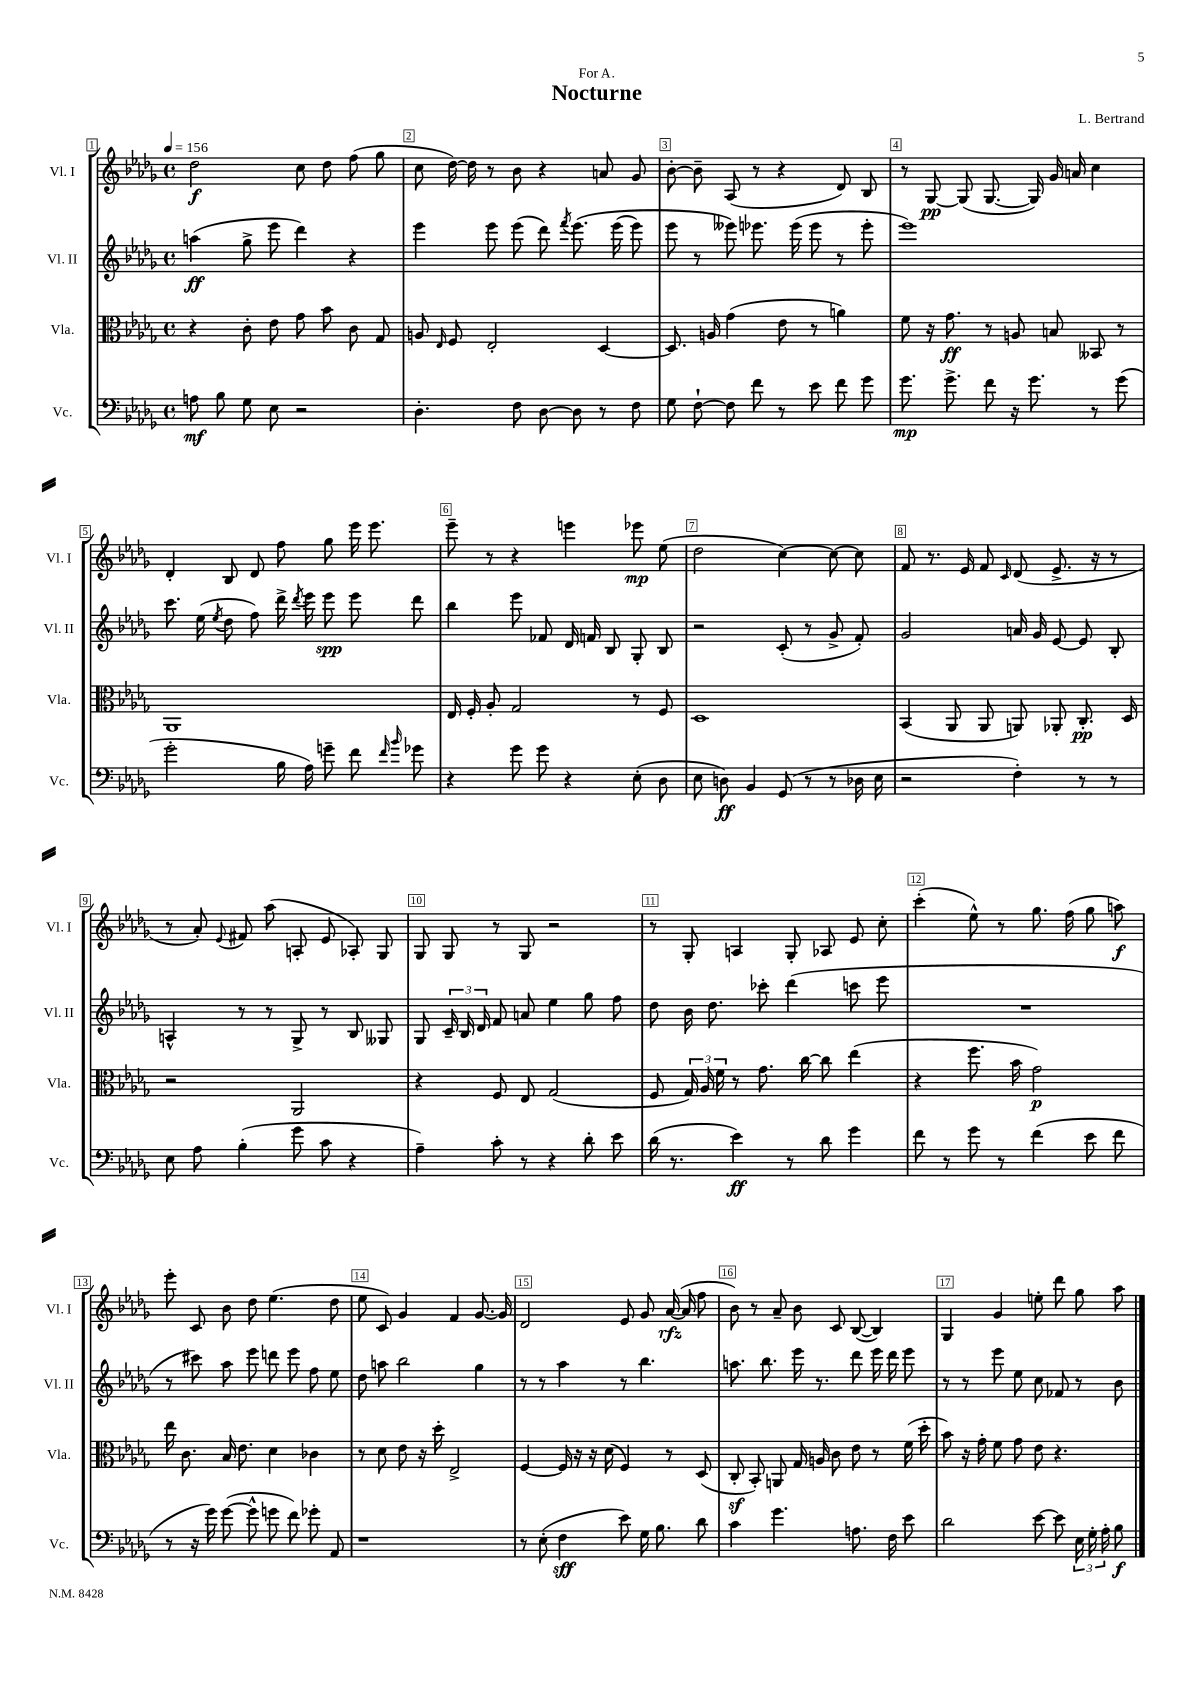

**kern	**dynam	**kern	**dynam	**kern	**dynam	**kern	**dynam
*part4	*part4	*part3	*part3	*part2	*part2	*part1	*part1
*staff4	*staff4	*staff3	*staff3	*staff2	*staff2	*staff1	*staff1
*I"Vc.	*	*I"Vla.	*	*I"Vl. II	*	*I"Vl. I	*
*I'Vc.	*	*I'Vla.	*	*I'Vl. II	*	*I'Vl. I	*
*clefF4	*	*clefC3	*	*clefG2	*	*clefG2	*
*k[b-e-a-d-g-]	*	*k[b-e-a-d-g-]	*	*k[b-e-a-d-g-]	*	*k[b-e-a-d-g-]	*
*M4/4	*	*M4/4	*	*M4/4	*	*M4/4	*
*met(c)	*	*met(c)	*	*met(c)	*	*met(c)	*
*MM156	*	*MM156	*	*MM156	*	*MM156	*
=1	=1	=1	=1	=1	=1	=1	=1
8An\	mf	4r	.	(4aan\	ff	2dd-\	f
8B-\	.	.	.	.	.	.	.
8G-\	.	8c'\	.	8gg-^\	.	.	.
8E-\	.	8e-\	.	8eee-\	.	.	.
2r	.	8g-\	.	4ddd-\)	.	8cc\	.
.	.	8b-\	.	.	.	8dd-\	.
.	.	8c\	.	4r	.	(8ff\	.
.	.	8G-/	.	.	.	8gg-\	.
=2	=2	=2	=2	=2	=2	=2	=2
4.D-'\	.	8An/	.	4eee-\	.	8cc\	.
.	.	16qqE-/	.	.	.	.	.
.	.	8F/	.	.	.	[16dd-\)	.
.	.	.	.	.	.	16dd-\]	.
.	.	2E-'/	.	8eee-\	.	8r	.
8F\	.	.	.	(8eee-\	.	8b-\	.
[8D-\	.	.	.	8ddd-\)	.	4r	.
.	.	.	.	8qfff/	.	.	.
8D-\]	.	.	.	(8.eee-\	.	.	.
8r	.	[4D-/	.	.	.	8an/	.
.	.	.	.	(16eee-\	.	.	.
8F\	.	.	.	8eee-\)	.	8g-/	.
=3	=3	=3	=3	=3	=3	=3	=3
8G-\	.	8.D-/]	.	8eee-\	.	[8b-'\	.
[8F`\	.	.	.	8r	.	8b-~\]	.
.	.	16An/	.	.	.	.	.
8F\]	.	(4g-\	.	8eee--X\)	.	(8A-/	.
8f\	.	.	.	8.eee-X\	.	8r	.
8r	.	8e-\	.	.	.	4r	.
.	.	.	.	(16eee-\	.	.	.
8e-\	.	8r	.	8eee-\	.	.	.
8f\	.	4an\)	.	8r	.	8d-/)	.
8g-\	.	.	.	8eee-'\	.	8B-/	.
=4	=4	=4	=4	=4	=4	=4	=4
8.g-\	mp	8f\	.	1eee-)	.	8r	.
.	.	16r	.	.	.	[8G-/	pp
8.g-^\	.	8.g-\	ff	.	.	.	.
.	.	.	.	.	.	(8G-/]	.
8f\	.	8r	.	.	.	[8.G-/	.
16r	.	8An/	.	.	.	.	.
8.g-\	.	.	.	.	.	16G-/])	.
.	.	8Bn/	.	.	.	16g-/	.
.	.	.	.	.	.	16an/	.
8r	.	8BB--X/	.	.	.	4cc\	.
(8g-\	.	8r	.	.	.	.	.
!!LO:LB:g=z
=5	=5	=5	=5	=5	=5	=5	=5
2g-'\	.	1AA-	.	8.ccc\	.	4d-'/	.
.	.	.	.	(16ee-\	.	.	.
.	.	.	.	8qee-/	.	.	.
.	.	.	.	8dd-\	.	8B-/	.
.	.	.	.	8ff\)	.	8d-/	.
16B-\	.	.	.	16ddd-^\	.	8ff\	.
.	.	.	.	8qddd-/	.	.	.
16A-\)	.	.	.	16eee-\	.	.	.
8gn~\	.	.	.	8eee-\	spp	8gg-\	.
8f\	.	.	.	8eee-\	.	16eee-\	.
.	.	.	.	.	.	8.eee-\	.
16qqf/	.	.	.	.	.	.	.
16qqb-/	.	.	.	.	.	.	.
8g-X\	.	.	.	8ddd-\	.	.	.
=6	=6	=6	=6	=6	=6	=6	=6
4r	.	16E-/	.	4bb-\	.	8eee-~\	.
.	.	16F'/	.	.	.	.	.
.	.	8A-'/	.	.	.	8r	.
8g-\	.	2G-/	.	8eee-\	.	4r	.
8g-\	.	.	.	8f-X/	.	.	.
4r	.	.	.	16d-/	.	4eeen\	.
.	.	.	.	16fn/	.	.	.
.	.	.	.	8B-/	.	.	.
(8E-'\	.	8r	.	8G-'/	.	8eee-X\	mp
8D-\	.	8F/	.	8B-/	.	(8ee-\	.
=7	=7	=7	=7	=7	=7	=7	=7
8E-\	.	1D-	.	2r	.	2dd-\	.
8Dn\)	ff	.	.	.	.	.	.
4BB-/	.	.	.	.	.	.	.
(8GG-/	.	.	.	(8c'/	.	[4cc\)	.
8r	.	.	.	8r	.	.	.
8r	.	.	.	8g-^/	.	8cc\_	.
16D-X\	.	.	.	8f'/)	.	8cc\]	.
16E-\	.	.	.	.	.	.	.
=8	=8	=8	=8	=8	=8	=8	=8
2r	.	(4BB-/	.	2g-/	.	8f/	.
.	.	.	.	.	.	8.r	.
.	.	8AA-/	.	.	.	.	.
.	.	.	.	.	.	16e-/	.
.	.	8AA-/	.	.	.	8f/	.
.	.	.	.	.	.	16qqc/	.
4F'\)	.	8AAn/)	.	16an/	.	(8d-/	.
.	.	.	.	16g-/	.	.	.
.	.	8AA-X'/	.	[8e-/	.	8.e-^/	.
8r	.	8.C'/	pp	8e-/]	.	.	.
.	.	.	.	.	.	16r	.
8r	.	.	.	8B-'/	.	8r	.
.	.	16D-/	.	.	.	.	.
!!LO:LB:g=z
=9	=9	=9	=9	=9	=9	=9	=9
8E-\	.	2r	.	4An^^/	.	8r	.
8A-\	.	.	.	.	.	8a-'/)	.
.	.	.	.	.	.	8qqe-/	.
(4B-'\	.	.	.	8r	.	8f#X/	.
.	.	.	.	8r	.	(8aa-\	.
8g-\	.	2AA-/	.	8G-^/	.	8An'/	.
8c\	.	.	.	8r	.	8e-/	.
4r	.	.	.	8B-/	.	8A-X'/)	.
.	.	.	.	8G--X/	.	8G-/	.
=10	=10	=10	=10	=10	=10	=10	=10
4A-~\)	.	4r	.	8G-/	.	8G-/	.
.	.	.	.	24c~/	.	8G-/	.
.	.	.	.	24B-/	.	.	.
.	.	.	.	24d-/	.	.	.
8c'\	.	8F/	.	8f/	.	8r	.
8r	.	8E-/	.	8an/	.	8G-/	.
4r	.	(2G-/	.	4ee-\	.	2r	.
8d-'\	.	.	.	8gg-\	.	.	.
8e-\	.	.	.	8ff\	.	.	.
=11	=11	=11	=11	=11	=11	=11	=11
(16d-\	.	8F/	.	8dd-\	.	8r	.
8.r	.	.	.	.	.	.	.
.	.	24G-/)	.	16b-\	.	8G-'/	.
.	.	24A-/	.	.	.	.	.
.	.	.	.	8.dd-\	.	.	.
.	.	24f\	.	.	.	.	.
4e-\)	ff	8r	.	.	.	4An/	.
.	.	8.g-\	.	8ccc-X'\	.	.	.
8r	.	.	.	(4ddd-\	.	8G-'/	.
.	.	[16cc\	.	.	.	.	.
8d-\	.	8cc\]	.	.	.	8A-X/	.
4g-\	.	(4ee-\	.	8cccn\	.	8e-/	.
.	.	.	.	8eee-\	.	8cc'\	.
=12	=12	=12	=12	=12	=12	=12	=12
8f\	.	4r	.	1r	.	(4ccc'\	.
8r	.	.	.	.	.	.	.
8g-\	.	8.ff\	.	.	.	8ee-^^\)	.
8r	.	.	.	.	.	8r	.
.	.	16b-\	.	.	.	.	.
(4f\	.	2g-\)	p	.	.	8.gg-\	.
.	.	.	.	.	.	(16ff\	.
8e-\	.	.	.	.	.	8gg-\	.
8f\	.	.	.	.	.	8aan\)	f
!!LO:LB:g=z
=13	=13	=13	=13	=13	=13	=13	=13
8r	.	16ee-\	.	8r	.	8eee-'\	.
.	.	8.c\	.	.	.	.	.
16r	.	.	.	8ccc#X\)	.	8c/	.
16g-\)	.	.	.	.	.	.	.
([8g-\	.	16B-/	.	8aa-\	.	8b-\	.
.	.	8.e-\	.	.	.	.	.
8g-^^\]	.	.	.	8eee-\	.	8dd-\	.
8gn\	.	4d-\	.	8dddn\	.	(4.ee-\	.
8f\)	.	.	.	8eee-\	.	.	.
8g-X'\	.	4c-X\	.	8ff\	.	.	.
8AA-/	.	.	.	8ee-\	.	8dd-\	.
=14	=14	=14	=14	=14	=14	=14	=14
1r	.	8r	.	8dd-\	.	8ee-\	.
.	.	8d-\	.	8aan\	.	8c/)	.
.	.	8e-\	.	2bb-\	.	4g-/	.
.	.	16r	.	.	.	.	.
.	.	16dd-'\	.	.	.	.	.
.	.	2E-^/	.	.	.	4f/	.
.	.	.	.	4gg-\	.	[8.g-/	.
.	.	.	.	.	.	16g-/]	.
=15	=15	=15	=15	=15	=15	=15	=15
8r	.	[4F/	.	8r	.	2d-/	.
(8E-'\	.	.	.	8r	.	.	.
4F\	sff	16F/]	.	4aa-\	.	.	.
.	.	16r	.	.	.	.	.
.	.	16r	.	.	.	.	.
.	.	(16d-\	.	.	.	.	.
8e-\)	.	4F/)	.	8r	.	8e-/	.
16G-\	.	.	.	4.bb-\	.	8g-/	.
8.B-\	.	.	.	.	.	.	.
.	.	8r	.	.	.	([16a-/	rfz
.	.	.	.	.	.	16a-/]	.
8d-\	.	(8D-/	.	.	.	8ff\	.
=16	=16	=16	=16	=16	=16	=16	=16
4c\	.	8Cz'/	.	8.aan\	.	8b-\)	.
.	.	8BB-'/)	.	.	.	8r	.
.	.	.	.	8.bb-\	.	.	.
4.g-\	.	8AAn/	.	.	.	8a-~/	.
.	.	16G-/	.	16eee-\	.	8b-\	.
.	.	16An/	.	8.r	.	.	.
.	.	8c\	.	.	.	8c/	.
8.An\	.	8e-\	.	8ddd-\	.	([8B-/	.
.	.	8r	.	16eee-\	.	4B-/])	.
16F\	.	.	.	16ddd-\	.	.	.
8e-\	.	(16f\	.	8eee-\	.	.	.
.	.	16dd-'\	.	.	.	.	.
=17	=17	=17	=17	=17	=17	=17	=17
2d-\	.	8b-\)	.	8r	.	4G-/	.
.	.	16r	.	8r	.	.	.
.	.	16g-'\	.	.	.	.	.
.	.	8f\	.	8eee-\	.	4g-/	.
.	.	8g-\	.	8ee-\	.	.	.
[8e-\	.	8e-\	.	8cc\	.	8een'\	.
8e-\]	.	4.r	.	8f-X/	.	8ddd-\	.
24E-\	.	.	.	8r	.	8gg-\	.
24G-'\	.	.	.	.	.	.	.
24A-'\	.	.	.	.	.	.	.
8B-\	f	.	.	8b-\	.	8aa-\	.
==	==	==	==	==	==	==	==
*-	*-	*-	*-	*-	*-	*-	*-
